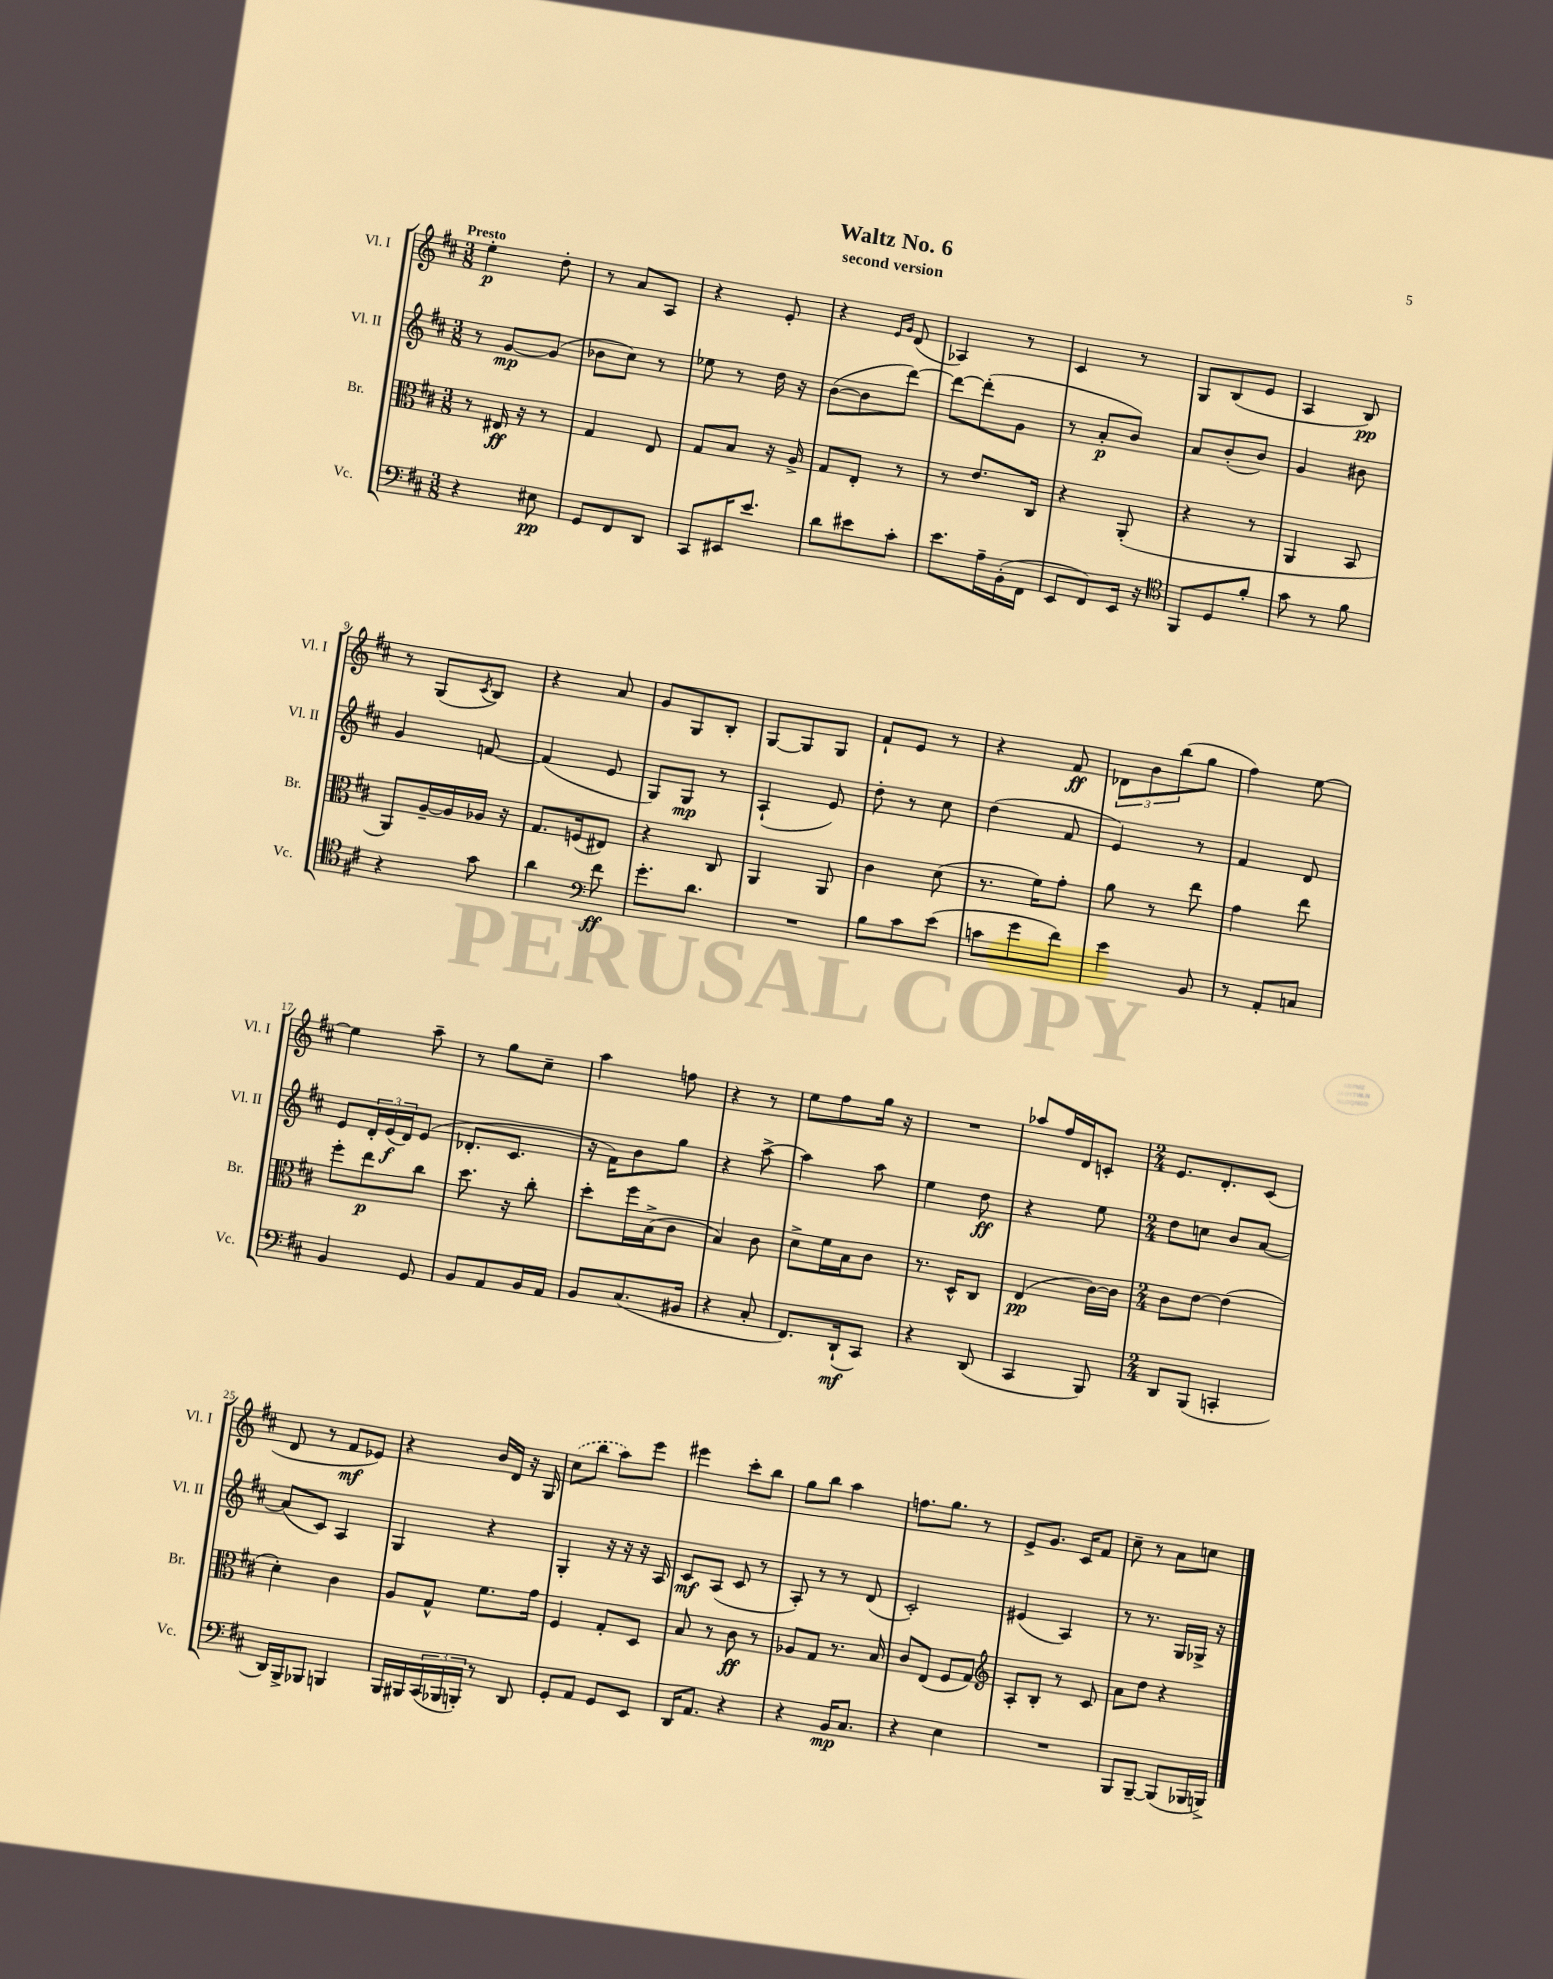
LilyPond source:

\header { title = "Waltz No. 6" subtitle = "second version" }
<<
\new StaffGroup <<
\new Staff = "s0" \with { instrumentName = "Vl. I" shortInstrumentName = "Vl. I" } {
    \clef treble \key d \major \numericTimeSignature \time 3/8 \tempo "Presto"
    e''4-.\p d''8-. |
    r8 a'8 a8 |
    r4 e'8-. |
    r4 \grace { e'16 g'16 } d'8( |
    aes4) r8 |
    cis'4 r8 |
    g8 b8( e'8 |
    a4 b8\pp) |
    r8 g8( \acciaccatura { cis'8 } b8) |
    r4 a'8 |
    g'8 g8 b8-. |
    g8~ g8 g8 |
    fis'8-! e'8 r8 |
    r4 fis'8\ff |
    \tuplet 3/2 { des'8 b'8 b''8( } g''8 |
    fis''4) e''8~ |
    e''4 a''8-- |
    r8 g''8 cis''8-- |
    a''4 f''8 |
    r4 r8 |
    e''8 fis''8 g''16 r16 |
    R4. |
    aes''8 fis''16 d'16 c'8-. |
    \numericTimeSignature \time 2/4 e'8. d'8.-. cis'8( |
    d'8 r8 fis'8\mf ees'8) |
    r4 b'16 d'16 r16 g16 |
    \once \slurDashed cis''8( b''8 a''8) e'''8 |
    eis'''4 cis'''8-. b''8 |
    g''8 b''8 a''4 |
    f''8. g''8. r8 |
    e'8-> g'8. cis'16 fis'8 |
    cis''8-- r8 a'8 c''8 \bar "|." |
}
\new Staff = "s1" \with { instrumentName = "Vl. II" shortInstrumentName = "Vl. II" } {
    \clef treble \key d \major \numericTimeSignature \time 3/8
    r8 g'8~\mp g'8( |
    bes'8 cis''8) r8 |
    ees''8 r8 d''16 r16 |
    b'8~( b'8 d'''8~) |
    d'''8~ d'''8-.( g'8 |
    r8 a'8-.\p b'8) |
    a'8 b'8-.( b'8) |
    g'4 bis'8 |
    g'4 f'8~ |
    f'4( e'8 |
    g8) g8\mp r8 |
    a4-!( e'8) |
    d''8-. r8 cis''8 |
    d''4( fis'8 |
    e'4) r8 |
    fis'4 d'8 |
    e'8 \tuplet 3/2 { d'16-. e'16\f( d'16) } e'8( |
    des'8.-. cis'8. |
    r16 fis'16) b'8 g''8 |
    r4 a''8~-> |
    a''4 a''8 |
    e''4 d''8\ff |
    r4 e''8 |
    \numericTimeSignature \time 2/4 d''8 c''8 b'8 a'8~ |
    a'8( cis'8) a4 |
    g4 r4 |
    g4-. r16 r16 r16 a16 |
    cis'8\mf a8( cis'8 r8 |
    a8-.) r8 r8 d'8( |
    cis'2-.) |
    eis'4( a4) |
    r8 r8. g16 ges16-> r16 \bar "|." |
}
\new Staff = "s2" \with { instrumentName = "Br." shortInstrumentName = "Br." } {
    \clef alto \key d \major \numericTimeSignature \time 3/8
    r8 eis16\ff r16 r8 |
    g4 e8 |
    g8 b8 r16 a16-> |
    g8 e8-. r8 |
    r8 e'8. cis16 |
    r4 a,8-.( |
    r4 r8 |
    a,4 b,8 |
    a,8) a16~-- a16 aes16 r16 |
    g8. f16( eis8) |
    r4 cis8 |
    a,4 a,8 |
    cis'4 d'8( |
    r8. fis'16) g'8-. |
    a'8 r8 e''8 |
    g'4 e''8 |
    fis''8-. e''8\p cis''8 |
    d''8. r16 cis''8-. |
    d''8-. fis''16 b16->( cis'8 |
    b4) cis'8 |
    d'8-> fis'16 b16 cis'8 |
    r8. d16-^ cis8 |
    e4\pp( cis'16~) cis'16 |
    \numericTimeSignature \time 2/4 cis'8 e'8~ e'4( |
    d'4-.) cis'4 |
    a8 g8-^ fis'8. g'16 |
    fis4 g8-. d8 |
    b8 r8 cis'8\ff r8 |
    aes8 g8 r8. b16 |
    cis'8 e8( fis8 g8) |
    \clef treble a8-. b8-. r8 cis'8 |
    a'8 d''8 r4 \bar "|." |
}
\new Staff = "s3" \with { instrumentName = "Vc." shortInstrumentName = "Vc." } {
    \clef bass \key d \major \numericTimeSignature \time 3/8
    r4 eis8\pp |
    g,8 fis,8 d,8 |
    cis,8 eis,16 e'8. |
    d'8 eis'8 cis'8-. |
    e'8. a16-- b,16-.( fis,16 |
    e,8 fis,8) e,16 r16 |
    \clef tenor fis,8 d8 fis'8-. |
    g'8 r8 fis'8 |
    r4 g'8 |
    a'4 \clef bass fis'8\ff |
    g'8.-. d'8. |
    R4. |
    b8 cis'8 e'8( |
    c'8 g'8 fis'8) |
    e'4 b,8 |
    r8 a,8-. c8 |
    b,4 g,8 |
    b,8 a,8 b,16 a,16 |
    b,8 cis8.( bis,16 |
    r4 cis8-. |
    fis,8.) d,16-!\mf( cis,8) |
    r4 d,8( |
    cis,4 b,,8) |
    \numericTimeSignature \time 2/4 d,8 b,,8( c,4-. |
    d,16) b,,16-> bes,,8 b,,4 |
    b,,16 bis,,16 \tuplet 3/2 { cis,16( bes,,16 b,,16-.) } r8 d,8 |
    g,8-. a,8 g,8 e,8 |
    d,16 a,8. r4 |
    r4 b,16\mp cis8. |
    r4 e4 |
    R2 |
    b,,8 b,,8~-- b,,8( bes,,16 b,,16->) \bar "|." |
}
>>
>>
